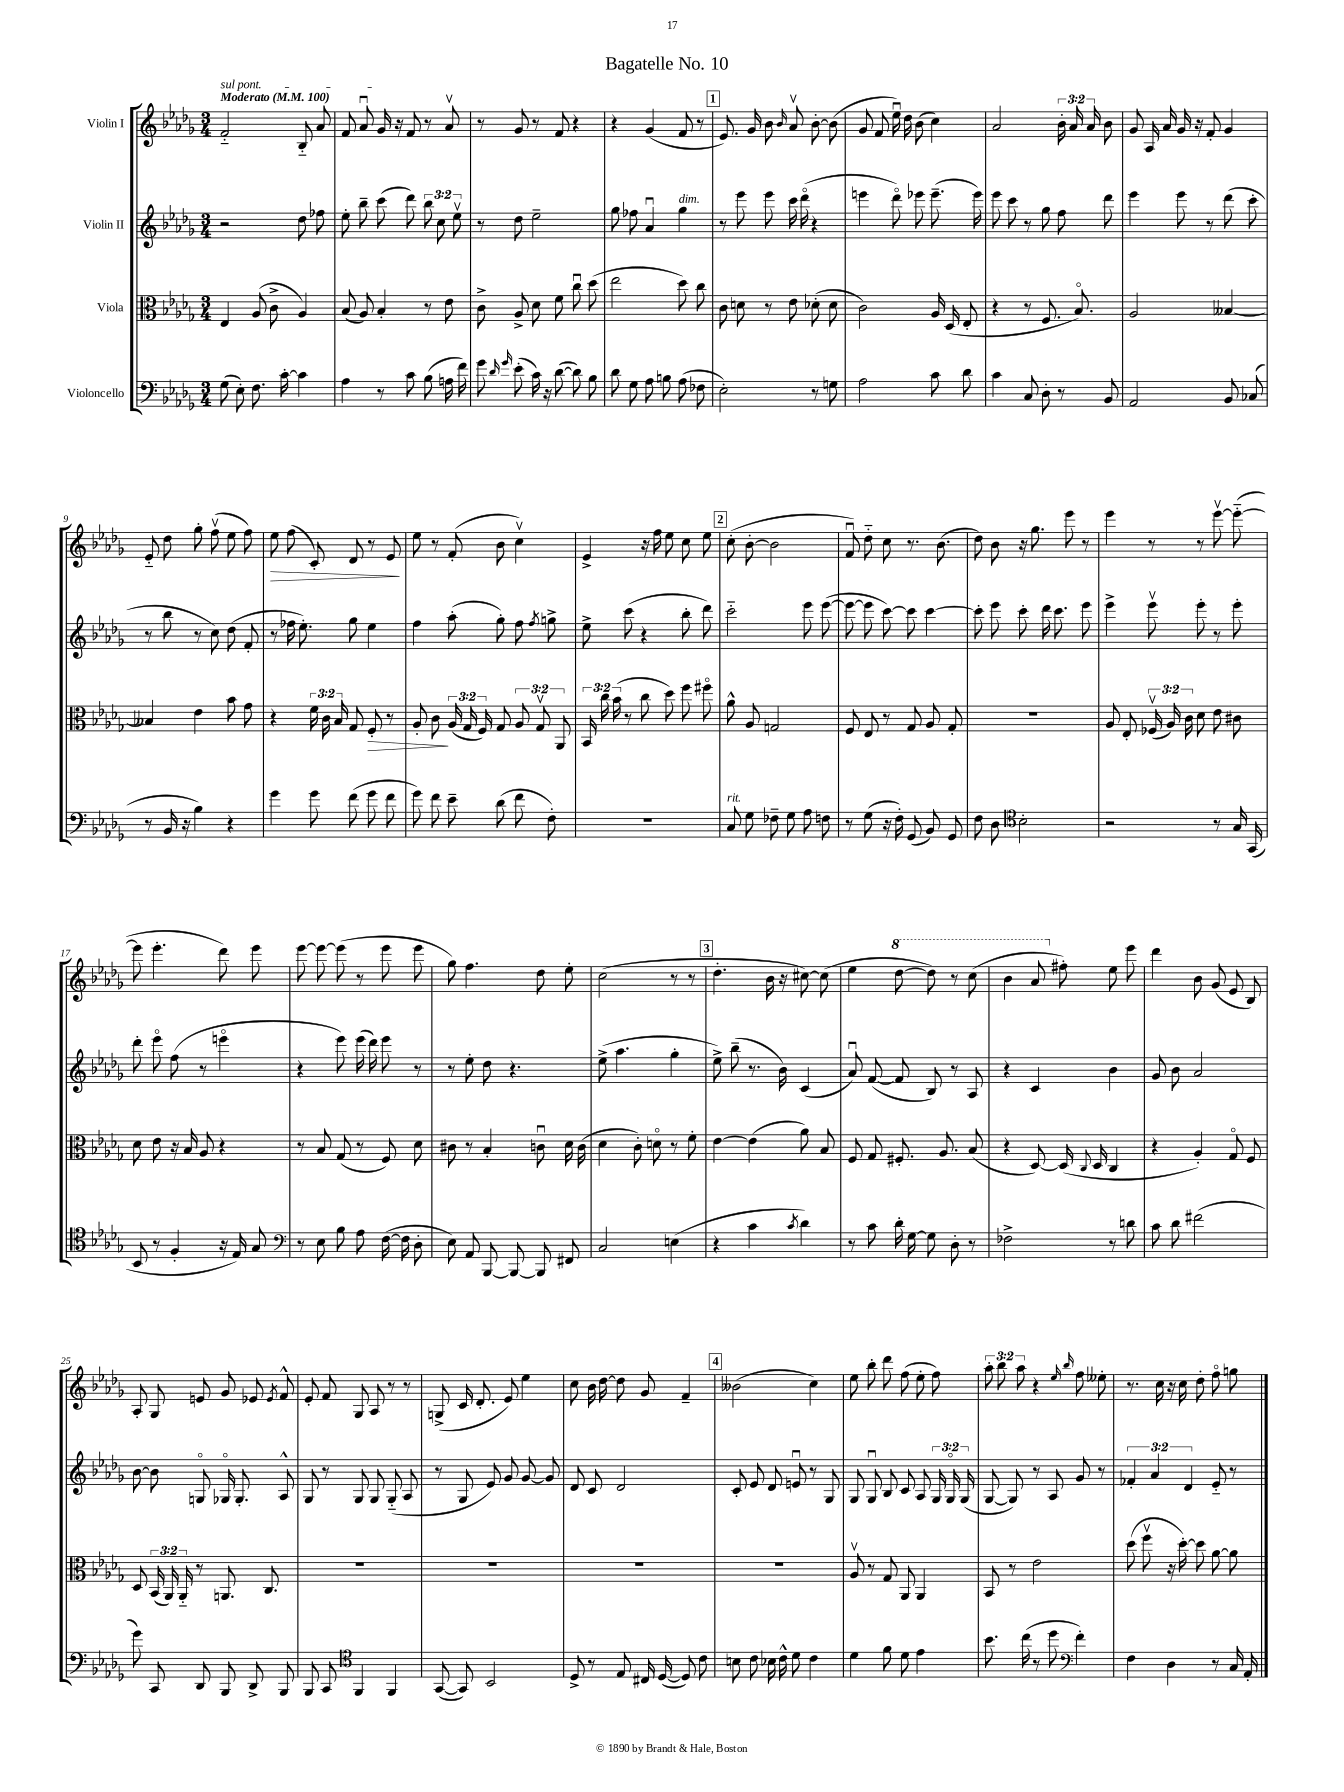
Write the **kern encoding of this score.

**kern	**kern	**kern	**kern
*staff4	*staff3	*staff2	*staff1
*clefF4	*clefC3	*clefG2	*clefG2
*k[b-e-a-d-g-]	*k[b-e-a-d-g-]	*k[b-e-a-d-g-]	*k[b-e-a-d-g-]
*M3/4	*M3/4	*M3/4	*M3/4
*MM100	*MM100	*MM100	*MM100
(8G-\	4E-/	2r	2f'~/
8E-'\)	.	.	.
8.F\	(8A-/	.	.
.	8c^\	.	.
[16c'\	.	.	.
4c\]	4A-/)	8dd-\	8B-'~/
.	.	8ff-\	8a-/
=	=	=	=
4A-\	(8B-/	8ee-'\	8f/
.	8A-/)	8bb-~\	8a-u/
8r	4B-'/	(8ccc\	16g-/
.	.	.	16r
8c\	.	8ddd-\)	8f/
(8B-\	8r	12bb-\	8r
.	.	12cc\	.
16A\	8e-\	.	8a-v/
.	.	12ee-v\	.
16f\)	.	.	.
=	=	=	=
8g-\	8c^\	8r	8r
16qqd-/	.	.	.
16qqg-/	.	.	.
(8e-'\	8A-^/	8dd-\	8g-/
16c\)	8d-\	2ee-~\	8r
16r	.	.	.
([8d-\	8f\	.	8f/
8d-\])	8ccu\	.	4r
8B-\	(8dd-\	.	.
=	=	=	=
8d-\	2ee-\	8gg-\	4r
8G-\	.	8ff-\	.
8A-\	.	4a-u/	(4g-/
8B\	.	.	.
(8A-\	8dd-\)	4gg-\	8f/
8F-\	8cc\	.	8r
=	=	=	=
2E-'\)	8c\	8r	8.e-/)
.	8d\	8eee-\	.
.	.	.	16g-/
.	8r	8eee-\	8b-\
.	.	.	16qqb-/
.	8e-\	16ccc\	8a-v/
.	.	(16ddd-o\	.
8r	(8d-'\	4r	[8b-'\
8G\	8d-\	.	(8b-\]
=	=	=	=
2A-\	2c\)	4eee\	8g-/
.	.	.	8f/
.	.	8ddd-o\)	16ee-u\)
.	.	.	16dd-\
.	.	8eee-\	(8b-\
8c\	16A-/	(8.eee-~\	4cc\)
.	(16D-/	.	.
8d-\	8E-'/	.	.
.	.	16eee-\)	.
=	=	=	=
4c\	4r	8eee-\	2a-/
.	.	8ccc\	.
8C/	8r	8r	.
8D-'\	8.F/	8gg-\	.
8r	.	8ff\	24b-'\
.	.	.	24a-/
.	8.B-o/)	.	.
.	.	.	24a-/
8BB-/	.	8ddd-\	8b-\
=	=	=	=
2AA-/	2A-/	4eee-\	8g-/
.	.	.	16A-/
.	.	.	16a-/
.	.	8eee-\	16g-/
.	.	.	16r
.	.	8r	8f'/
8BB-/	[4B--/	(8ddd-\	4g-/
(8C-/	.	8ccc'\	.
=	=	=	=
8r	4B--/]	8r	8e-'~/
16BB-/	.	8bb-\	8dd-\
16r	.	.	.
4B-\)	4e-\	8r	8gg-'\
.	.	8cc\)	(8ffv\
4r	8b-\	(8dd-\	8ee-\
.	8g-\	8f'/	8ff\)
=	=	=	=
4g-\	4r	8r	8ee-\
.	.	16ff-\	(8ff\
.	.	8.ee-'\)	.
8g-\	24f\	.	8c'/)
.	24c\	.	.
.	24B-/	.	.
(8f\	8G-/	8gg-\	8d-/
8g-\	8F'/	4ee-\	8r
8f\	8r	.	8e-/
=	=	=	=
8g-\)	8A-'/	4ff\	8ee-\
8f\	8c\	.	8r
8e-~\	(24A-/	(8aa-'\	(8f'/
.	24G-/	.	.
.	24F/)	.	.
(8d-\	8G-/	8gg-'\)	8b-\
8f\	12A-/	8ff\	4ccv\)
.	12G-v/	.	.
.	.	8qff/	.
8F'\)	.	8gg^\	.
.	12AA-/	.	.
=	=	=	=
2.r	24BB-/	8ee-^\	4e-^/
.	24cc\	.	.
.	(24b-\	.	.
.	8r	(8ccc\	.
.	8cc\	4r	16r
.	.	.	16ff\
.	8dd-\)	.	8ee-\
.	8ff\	8bb-'\	8cc\
.	8ff#o\	8ddd-\)	8ee-\
=	=	=	=
8C/	8a-^^\	2ccc'~\	(8cc'\
8G-\	8A-/	.	[8b-'\
8F-~\	2G/	.	2b-\]
8G-\	.	.	.
8A-\	.	8eee-\	.
8F\	.	([8eee-\	.
=	=	=	=
8r	8F/	8eee-\_	8fu/)
(8G-\	8E-/	8eee-\]	8dd-'~\
16r	8r	[8ccc\)	8cc\
16F'\)	.	.	.
(8GG-/	8G-/	8ccc\]	8.r
8BB-/)	8A-/	[4ccc\	.
.	.	.	(8.b-\
8GG-/	8G-'/	.	.
=	=	=	=
8F\	2.r	8ccc'\]	8dd-\)
8D-\	.	8eee-\	8b-\
*clefC4	*	*	*
2B-'\	.	8ccc'\	16r
.	.	.	8.gg-\
.	.	16ddd-\	.
.	.	8.ccc\	.
.	.	.	8eee-\
.	.	8eee-\	8r
=	=	=	=
2r	8A-/	4eee-^\	4eee-\
.	8E-'/	.	.
.	(24F-v/	8eee-v\	8r
.	24A-/)	.	.
.	24c\	.	.
.	8d-\	8eee-'\	8r
8r	8e-\	8r	[8eee-v\
16G-/	8c#\	8eee-'\	(8eee-'~\_
(16GG-/	.	.	.
=	=	=	=
8BB-/	8d-\	8ddd-'\	8eee-\]
8r	8e-\	8eee-o\	4.eee-'\
4F'/	16r	(8ff\	.
.	16B-/	.	.
.	8A-/	8r	.
16r	4r	4eeeo\	8ddd-\)
16E-/)	.	.	.
8G-/	.	.	8eee-\
=	=	=	=
*clefF4	*	*	*
8r	8r	4r	[8eee-\
8E-\	8B-/	.	8eee-\_
8B-\	(8G-/	8eee-\)	(8eee-\]
8A-\	8r	(16eee-\	8r
.	.	16ddd-\)	.
([16F\	8F/)	8eee-\	8eee-\
16F\]	.	.	.
8D-'\	8d-\	8r	8eee-\
=	=	=	=
8E-\)	8c#\	8r	8gg-\)
8AA-/	8r	8ee-'\	4.ff\
[8BBB-/	4B-'/	8dd-\	.
8BBB-/_	.	4.r	.
8BBB-/]	8cu\	.	8dd-\
8FF#/	16d-\	.	8ee-'\
.	(16c\	.	.
=	=	=	=
2C/	4d-\	(8ee-^\	(2cc\
.	.	4.aa-\	.
.	8c'\)	.	.
.	8do\	.	.
(4E\	8r	4gg-'\	8r
.	8f'\	.	8r
=	=	=	=
4r	[4e-\	8ee-^\)	4.dd-'\
.	.	(8bb-~\	.
4c\	(4e-\]	8.r	.
.	.	.	16b-\
.	.	16b-\)	16r
8qc/	.	.	.
4d-\)	8a-\)	(4c/	[8cc#\)
.	8B-/	.	(8cc#\]
=	=	=	=
8r	8F/	8a-u/)	4ee-\
8c\	8G-/	([8f/	.
16d-'\	8.F#'/	8f/]	[8ddd-\
[16G-\	.	.	.
8G-\]	.	8B-/)	8ddd-\])
.	8.A-/	.	.
8D-'\	.	8r	8r
8r	(8B-/	8A-/	(8ccc\
=	=	=	=
2F-^\	4r	4r	4bb-\
.	[8D-/)	4c/	8aa-/
.	(16D-/]	.	8ff#'\)
.	8qqC/	.	.
.	16D-/	.	.
8r	4C/	4b-\	8ee-\
8d\	.	.	8eee-\
=	=	=	=
8c\	4r	8g-/	4ddd-\
8d-\	.	8b-\	.
(2f#\	4A-'/)	2a-/	8b-\
.	.	.	(8g-/
.	8G-o/	.	8e-/
.	8F/	.	8B-/)
=	=	=	=
8g-\)	8D-/	[8b-\	8A-'/
8CC/	(24BB-/	8b-\]	8G-/
.	24AA-/)	.	.
.	24AA-'~/	.	.
8DD-/	8r	8Go/	8e/
8BBB-/	8.AA/	16G-o/	8g-/
.	.	8.G-'/	.
8DD-^/	.	.	8e-/
.	8.C/	.	.
.	.	.	8qe-/
8BBB-/	.	8A-^^/	8f^^/
=	=	=	=
8BBB-/	2.r	8G-/	8e-'/
8CC/	.	8r	8f/
*clefC4	*	*	*
4FF/	.	8G-/	8G-/
.	.	8G-/	8A-/
4FF/	.	(8G-'~/	8r
.	.	8A-/	8r
=	=	=	=
([8GG-/	2.r	8r	(8G^/
8GG-/])	.	8G-/	16c/
.	.	.	8.d-'/
2BB-/	.	8e-/)	.
.	.	8g-/	8e-/)
.	.	[8g-/	4ee-\
.	.	8g-/]	.
=	=	=	=
8D-^/	2.r	8d-/	8cc\
8r	.	8c/	16b-\
.	.	.	[16dd-\
8E-/	.	2d-/	8dd-\]
16C#/	.	.	8g-/
([16D-/	.	.	.
8D-/])	.	.	4f~/
8c\	.	.	.
=	=	=	=
8B\	2.r	8c'/	(2b--\
8c\	.	8e-/	.
16B-\	.	8d-/	.
16c^^\	.	.	.
8d-\	.	8eu/	.
4c\	.	8r	4cc\)
.	.	8G-/	.
=	=	=	=
4d-\	8A-v/	8G-/	8ee-\
.	8r	8G-u/	8bb-'\
8f\	8G-/	8B-/	8ddd-\
8d-\	8AA-/	8c/	(8ff\
4e-\	4AA-/	8A-/	8ee-'\
.	.	24G-/	8ff\)
.	.	24G-o/	.
.	.	(24G-/	.
=	=	=	=
8.b-\	8BB-/	[8G-/	12aa-'\
.	.	.	12bb-\
.	8r	8G-/])	.
.	.	.	12aa-\
(16cc\	.	.	.
8r	2e-\	8r	4r
8dd-\	.	8A-/	.
*clefF4	*	*	*
.	.	.	16qqee-/
.	.	.	16qqbb-/
4f'\)	.	8g-/	8ff\
.	.	8r	8ee--'\
=	=	=	=
4F\	(8dd-\	6f-'/	8.r
.	8ffv\	.	.
.	.	6a-/	.
.	.	.	16cc\
4D-\	16r	.	16r
.	[16dd-'\)	.	16cc\
.	.	6d-/	.
.	8dd-\]	.	8dd-'\
8r	[8a-\	8e-'~/	8ffo\
16C/	8a-\]	8r	8gg\
16AA-'/	.	.	.
==	==	==	==
*-	*-	*-	*-
